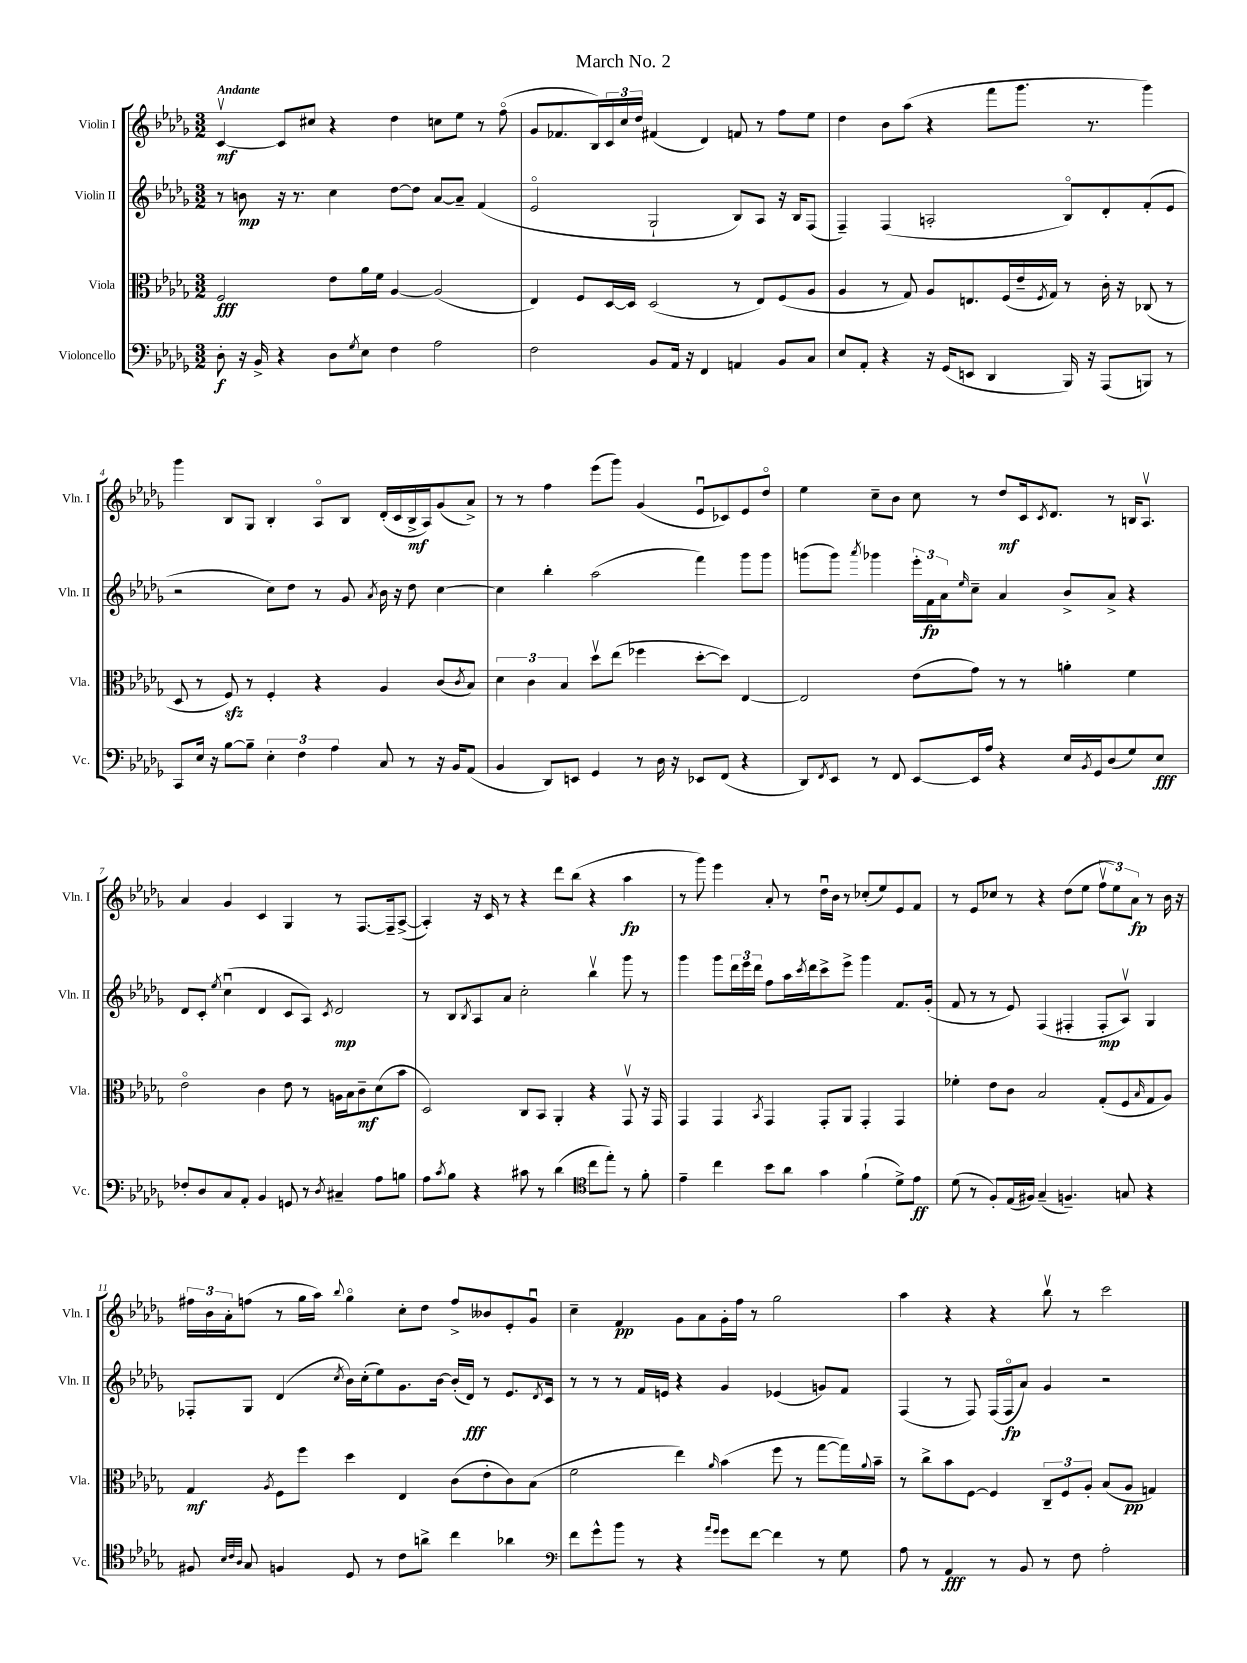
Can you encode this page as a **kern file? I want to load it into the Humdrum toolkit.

**kern	**dynam	**kern	**dynam	**kern	**dynam	**kern	**dynam
*part4	*part4	*part3	*part3	*part2	*part2	*part1	*part1
*staff4	*staff4	*staff3	*staff3	*staff2	*staff2	*staff1	*staff1
*I"Violoncello	*	*I"Viola	*	*I"Violin II	*	*I"Violin I	*
*I'Vc.	*	*I'Vla.	*	*I'Vln. II	*	*I'Vln. I	*
*clefF4	*	*clefC3	*	*clefG2	*	*clefG2	*
*k[b-e-a-d-g-]	*	*k[b-e-a-d-g-]	*	*k[b-e-a-d-g-]	*	*k[b-e-a-d-g-]	*
*M3/2	*	*M3/2	*	*M3/2	*	*M3/2	*
=1	=1	=1	=1	=1	=1	=1	=1
!	!	!	!	!	!	!LO:TX:a:B:t=Andante	!
8D-'\	f	2F/	fff	8r	.	[4cv/	mf
16r	.	.	.	8bn\	mp	.	.
16BB-^/	.	.	.	.	.	.	.
4r	.	.	.	16r	.	8c/L]	.
.	.	.	.	8.r	.	.	.
.	.	.	.	.	.	8cc#X/J	.
8D-\L	.	8e-\L	.	4cc\	.	4r	.
8qG-/	.	.	.	.	.	.	.
8E-\J	.	16a-\L	.	.	.	.	.
.	.	16f\JJ	.	.	.	.	.
4F\	.	[4A-/	.	[8dd-\L	.	4dd-\	.
.	.	.	.	8dd-\J]	.	.	.
2A-\	.	(2A-/]	.	[8a-/L	.	8ccn\L	.
.	.	.	.	8a-~/J]	.	8ee-\J	.
.	.	.	.	(4f/	.	8r	.
.	.	.	.	.	.	(8ff\	.
=2	=2	=2	=2	=2	=2	=2	=2
2F\	.	4E-/)	.	2e-/	.	8g-/L	.
.	.	.	.	.	.	8.f-X/	.
.	.	8F/L	.	.	.	.	.
.	.	.	.	.	.	16B-/L)	.
.	.	[16D-/L	.	.	.	24c/	.
.	.	.	.	.	.	24cc/	.
.	.	16D-/JJ]	.	.	.	.	.
.	.	.	.	.	.	24dd-/JJ	.
8BB-/L	.	(2D-/	.	2G-`/	.	(4f#X/	.
16AA-/Jk	.	.	.	.	.	.	.
16r	.	.	.	.	.	.	.
4FF/	.	.	.	.	.	4d-/)	.
4AAn/	.	8r	.	8B-/L)	.	8fn/	.
.	.	8E-/L)	.	8A-/J	.	8r	.
8BB-/L	.	(8F/	.	16r	.	8ff\L	.
.	.	.	.	16B-/KL	.	.	.
8C/J	.	8A-/J	.	(8F/J	.	8ee-\J	.
=3	=3	=3	=3	=3	=3	=3	=3
8E-/L	.	4A-/	.	4F~/)	.	4dd-\	.
8AA-'/J	.	.	.	.	.	.	.
4r	.	8r	.	(4F/	.	8b-\L	.
.	.	8G-/)	.	.	.	(8aa-\J	.
16r	.	8A-/L	.	2An'/	.	4r	.
(16GG-/KL	.	.	.	.	.	.	.
8EEn/J	.	8.En/	.	.	.	.	.
4DD-/	.	.	.	.	.	8fff\L	.
.	.	(16F/L	.	.	.	.	.
.	.	16e-~/	.	.	.	8.ggg-\J	.
.	.	8qF/	.	.	.	.	.
.	.	16G-/JJ)	.	.	.	.	.
16BBB-/)	.	8r	.	8B-/L)	.	.	.
16r	.	.	.	.	.	8.r	.
(8AAA-/L	.	16c'\	.	8d-'/	.	.	.
.	.	16r	.	.	.	.	.
8BBBn/J)	.	(8C-X/	.	(8f'/	.	4ggg-\)	.
8r	.	8r	.	8e-/J	.	.	.
!!LO:LB:g=z
=4	=4	=4	=4	=4	=4	=4	=4
8CC/L	.	8D-/	.	2r	.	4ggg-\	.
16E-/Jk	.	8r	.	.	.	.	.
16r	.	.	.	.	.	.	.
[8B-\L	.	8Fzz/)	.	.	.	8B-/L	.
8B-~\J]	.	8r	.	.	.	8G-/J	.
6E-'\	.	4F'/	.	8cc\L)	.	4B-'/	.
.	.	.	.	8dd-\J	.	.	.
6F\	.	.	.	.	.	.	.
.	.	4r	.	8r	.	8A-/L	.
6A-\	.	.	.	.	.	.	.
.	.	.	.	8g-/	.	8B-/J	.
.	.	.	.	8qa-/	.	.	.
8C/	.	4A-/	.	16b-\	.	(16d-'/LL	.
.	.	.	.	16r	.	16c/	.
8r	.	.	.	8dd-\	.	16B-^/	mf
.	.	.	.	.	.	16A-/J)	.
16r	.	(8c/L	.	[4cc\	.	(8g-/	.
16BB-/KL	.	.	.	.	.	.	.
.	.	8qc/	.	.	.	.	.
(8AA-/J	.	8B-/J)	.	.	.	8a-^/J)	.
=5	=5	=5	=5	=5	=5	=5	=5
4BB-/	.	6d-\	.	4cc\]	.	8r	.
.	.	.	.	.	.	8r	.
.	.	6c\	.	.	.	.	.
8DD-/L)	.	.	.	4bb-'\	.	4ff\	.
.	.	6B-/	.	.	.	.	.
8EEn/J	.	.	.	.	.	.	.
4GG-/	.	8dd-v\L	.	(2aa-\	.	(8eee-\L	.
.	.	(8ee-\J	.	.	.	8ggg-\J)	.
8r	.	4ff-X\	.	.	.	(4g-/	.
16D-\	.	.	.	.	.	.	.
16r	.	.	.	.	.	.	.
8EE-X/L	.	[8dd-'\L	.	4fff\)	.	8e-u/L	.
(8FF/J	.	8dd-\J])	.	.	.	8c-X/)	.
4r	.	[4E-/	.	8ggg-\L	.	8e-/	.
.	.	.	.	8ggg-\J	.	8dd-/J	.
=6	=6	=6	=6	=6	=6	=6	=6
8DD-/L)	.	2E-/]	.	(8gggn\L	.	4ee-\	.
8qFF/	.	.	.	.	.	.	.
8EE-/J	.	.	.	8ggg\J)	.	.	.
.	.	.	.	8qaaa-/	.	.	.
8r	.	.	.	4ggg-X\	.	8cc~\L	.
8FF/	.	.	.	.	.	8b-\J	.
[8EE-/L	.	(8e-\L	.	24eee-'\LL	.	8cc\	.
.	.	.	.	24f\	fp	.	.
.	.	.	.	24a-\J	.	.	.
.	.	.	.	16qqee-/	.	.	.
16EE-/L]	.	8g-\J)	.	8cc~\J	.	8r	.
16A-/JJ	.	.	.	.	.	.	.
4r	.	8r	.	4a-/	.	8dd-/L	mf
.	.	8r	.	.	.	16c/k	.
.	.	.	.	.	.	8qc/	.
.	.	.	.	.	.	8.d-/J	.
16E-/LL	.	4an'\	.	8b-^/L	.	.	.
8qBB-/	.	.	.	.	.	.	.
16GG-/J	.	.	.	.	.	.	.
(8D-/	.	.	.	8a-^/J	.	8r	.
8G-/)	.	4f\	.	4r	.	16Bn/KL	.
.	.	.	.	.	.	8.A-v/J	.
8E-/J	fff	.	.	.	.	.	.
!!LO:LB:g=z
=7	=7	=7	=7	=7	=7	=7	=7
8F-X'/L	.	2e-\	.	8d-/L	.	4a-/	.
8D-/	.	.	.	8c'/J	.	.	.
.	.	.	.	8qee-/	.	.	.
8C/	.	.	.	(4ccu\	.	4g-/	.
8AA-'/J	.	.	.	.	.	.	.
4BB-/	.	4c\	.	4d-/	.	4c/	.
8GGn/	.	8e-\	.	8c/L	.	4G-/	.
8r	.	8r	.	8A-/J)	.	.	.
8qD-/	.	.	.	8qc/	.	.	.
4C#X~/	.	16An\LL	.	2d-/	mp	8r	.
.	.	16B-\J	.	.	.	.	.
.	.	8c~\	mf	.	.	[8.F/L	.
8A-\L	.	(8d-\	.	.	.	.	.
.	.	.	.	.	.	16F~/k]	.
8Bn\J	.	8b-\J	.	.	.	([8A-^/J	.
=8	=8	=8	=8	=8	=8	=8	=8
8A-\L	.	2D-/)	.	8r	.	4A-'/])	.
8qc/	.	.	.	.	.	.	.
8B-\J	.	.	.	8B-/L	.	.	.
.	.	.	.	8qB-/	.	.	.
4r	.	.	.	8A-/	.	16r	.
.	.	.	.	.	.	16c/	.
.	.	.	.	8a-/J	.	8r	.
8c#X\	.	8C/L	.	2cc'\	.	4r	.
8r	.	8BB-/J	.	.	.	.	.
(4d-\	.	4AA-'/	.	.	.	8ddd-\L	.
.	.	.	.	.	.	(8bb-\J	.
*clefC4	*	*	*	*	*	*	*
8cc\L	.	4r	.	4bb-v\	.	4r	.
8ee-'\J)	.	.	.	.	.	.	.
8r	.	8GG-v/	.	8ggg-\	.	4aa-\	fp
8f'\	.	16r	.	8r	.	.	.
.	.	16GG-/	.	.	.	.	.
=9	=9	=9	=9	=9	=9	=9	=9
4e-~\	.	4GG-/	.	4ggg-\	.	8r	.
.	.	.	.	.	.	8ggg-\)	.
4cc\	.	4GG-/	.	8ggg-\L	.	4eee-\	.
.	.	.	.	24ddd-\L	.	.	.
.	.	.	.	24eee-\	.	.	.
.	.	.	.	24ddd-\JJ	.	.	.
.	.	8qBB-/	.	.	.	.	.
8b-\L	.	4GG-/	.	8ff\L	.	8a-'/	.
8a-\J	.	.	.	16aa-\L	.	8r	.
.	.	.	.	8qccc/	.	.	.
.	.	.	.	16ddd-\J	.	.	.
4g-\	.	8GG-'/L	.	8ccc^\	.	16dd-u\LL	.
.	.	.	.	.	.	16b-\JJ	.
.	.	8AA-/J	.	8eee-^\J	.	8r	.
(4f`\	.	4GG-'/	.	4ggg-\	.	(8cc-X'/L	.
.	.	.	.	.	.	8ee-/)	.
8d-^\L)	.	4GG-/	.	8.f/L	.	8e-/	.
8e-\J	ff	.	.	.	.	8f/J	.
.	.	.	.	(16g-'/Jk	.	.	.
=10	=10	=10	=10	=10	=10	=10	=10
(8d-\	.	4f-X'\	.	8f/	.	8r	.
8r	.	.	.	8r	.	8e-/L	.
8F'/L)	.	8e-\L	.	8r	.	8cc-X/J	.
(16E-/L	.	8c\J	.	8e-/)	.	8r	.
16F#X/JJ)	.	.	.	.	.	.	.
(4G-~/	.	2B-/	.	(4F/	.	4r	.
4.Fn~/)	.	.	.	4F#X'/	.	(8dd-\L	.
.	.	.	.	.	.	8ee-\J	.
.	.	(8G-'/L	.	8F#'/L	mp	12ffv\L	.
.	.	.	.	.	.	12ee-\)	.
8Gn/	.	8F/	.	8A-v/J)	.	.	.
.	.	.	.	.	.	12a-\J	fp
.	.	16qqB-/	.	.	.	.	.
4r	.	8G-/	.	4G-/	.	8r	.
.	.	8A-/J)	.	.	.	16b-\	.
.	.	.	.	.	.	16r	.
!!LO:LB:g=z
=11	=11	=11	=11	=11	=11	=11	=11
8F#X/	.	4G-/	mf	8F-X'/L	.	24ff#X\LL	.
.	.	.	.	.	.	24b-\	.
.	.	.	.	.	.	24a-'\J	.
32qqB-/LLL	.	.	.	.	.	.	.
32qqc/	.	.	.	.	.	.	.
32qqA-/JJJ	.	.	.	.	.	.	.
8G-/	.	.	.	8G-/J	.	(8ffn\J	.
.	.	8qA-/	.	.	.	.	.
4Fn/	.	8F\L	.	(4d-/	.	8r	.
.	.	8ff\J	.	.	.	16gg-\LL	.
.	.	.	.	.	.	16aa-\JJ)	.
.	.	.	.	8qcc/	.	8qqbb-/	.
8D-/	.	4dd-\	.	16b-\LL)	.	4gg-\	.
.	.	.	.	(16cc'\J	.	.	.
8r	.	.	.	8ee-\)	.	.	.
8c\L	.	4E-/	.	8.g-\	.	8cc'\L	.
8an^\J	.	.	.	.	.	8dd-\J	.
.	.	.	.	[16b-\Jk	.	.	.
4cc\	.	(8c\L	.	(16b-'/LL]	.	8ff^/L	.
.	.	.	.	16d-/JJ)	fff	.	.
.	.	8e-'\	.	8r	.	8b--X/	.
4a-X\	.	8c\)	.	8.e-/L	.	8e-'/	.
.	.	(8B-\J	.	.	.	8g-u/J	.
.	.	.	.	8qd-/	.	.	.
.	.	.	.	16c/Jk	.	.	.
=12	=12	=12	=12	=12	=12	=12	=12
*clefF4	*	*	*	*	*	*	*
8f\L	.	2f\	.	8r	.	4cc~\	.
8g-^^\	.	.	.	8r	.	.	.
8b-\J	.	.	.	8r	.	4f/	pp
8r	.	.	.	16f/LL	.	.	.
.	.	.	.	16en/JJ	.	.	.
4r	.	4ee-\)	.	4r	.	8g-\L	.
.	.	.	.	.	.	8a-\	.
16qqa-/LL	.	.	.	.	.	.	.
16qqg-/JJ	.	16qqa-/	.	.	.	.	.
8g-\L	.	(4b-\	.	4g-/	.	16g-'\L	.
.	.	.	.	.	.	16ff\JJ	.
[8f\J	.	.	.	.	.	8r	.
4f\]	.	8ff\	.	(4e-X/	.	2gg-\	.
.	.	8r	.	.	.	.	.
8r	.	[8gg-\L	.	8gn/L)	.	.	.
8G-\	.	16gg-\L])	.	8f/J	.	.	.
.	.	8qqa-/	.	.	.	.	.
.	.	16b-~\JJ	.	.	.	.	.
=13	=13	=13	=13	=13	=13	=13	=13
8A-\	.	8r	.	(4F/	.	4aa-\	.
8r	.	8cc^\L	.	.	.	.	.
4AA-/	fff	8b-\	.	8r	.	4r	.
.	.	[8F\J	.	8F/)	.	.	.
8r	.	4F/]	.	(16F/LL	.	4r	.
.	.	.	.	16F/J	fp	.	.
8BB-/	.	.	.	8a-/J)	.	.	.
8r	.	12C~/L	.	4g-/	.	8bb-v\	.
.	.	12F/	.	.	.	.	.
8F\	.	.	.	.	.	8r	.
.	.	12A-'/J	.	.	.	.	.
2A-'\	.	(8B-/L	.	2r	.	2ccc\	.
.	.	8A-/J	pp	.	.	.	.
.	.	4Gn/)	.	.	.	.	.
==	==	==	==	==	==	==	==
*-	*-	*-	*-	*-	*-	*-	*-
